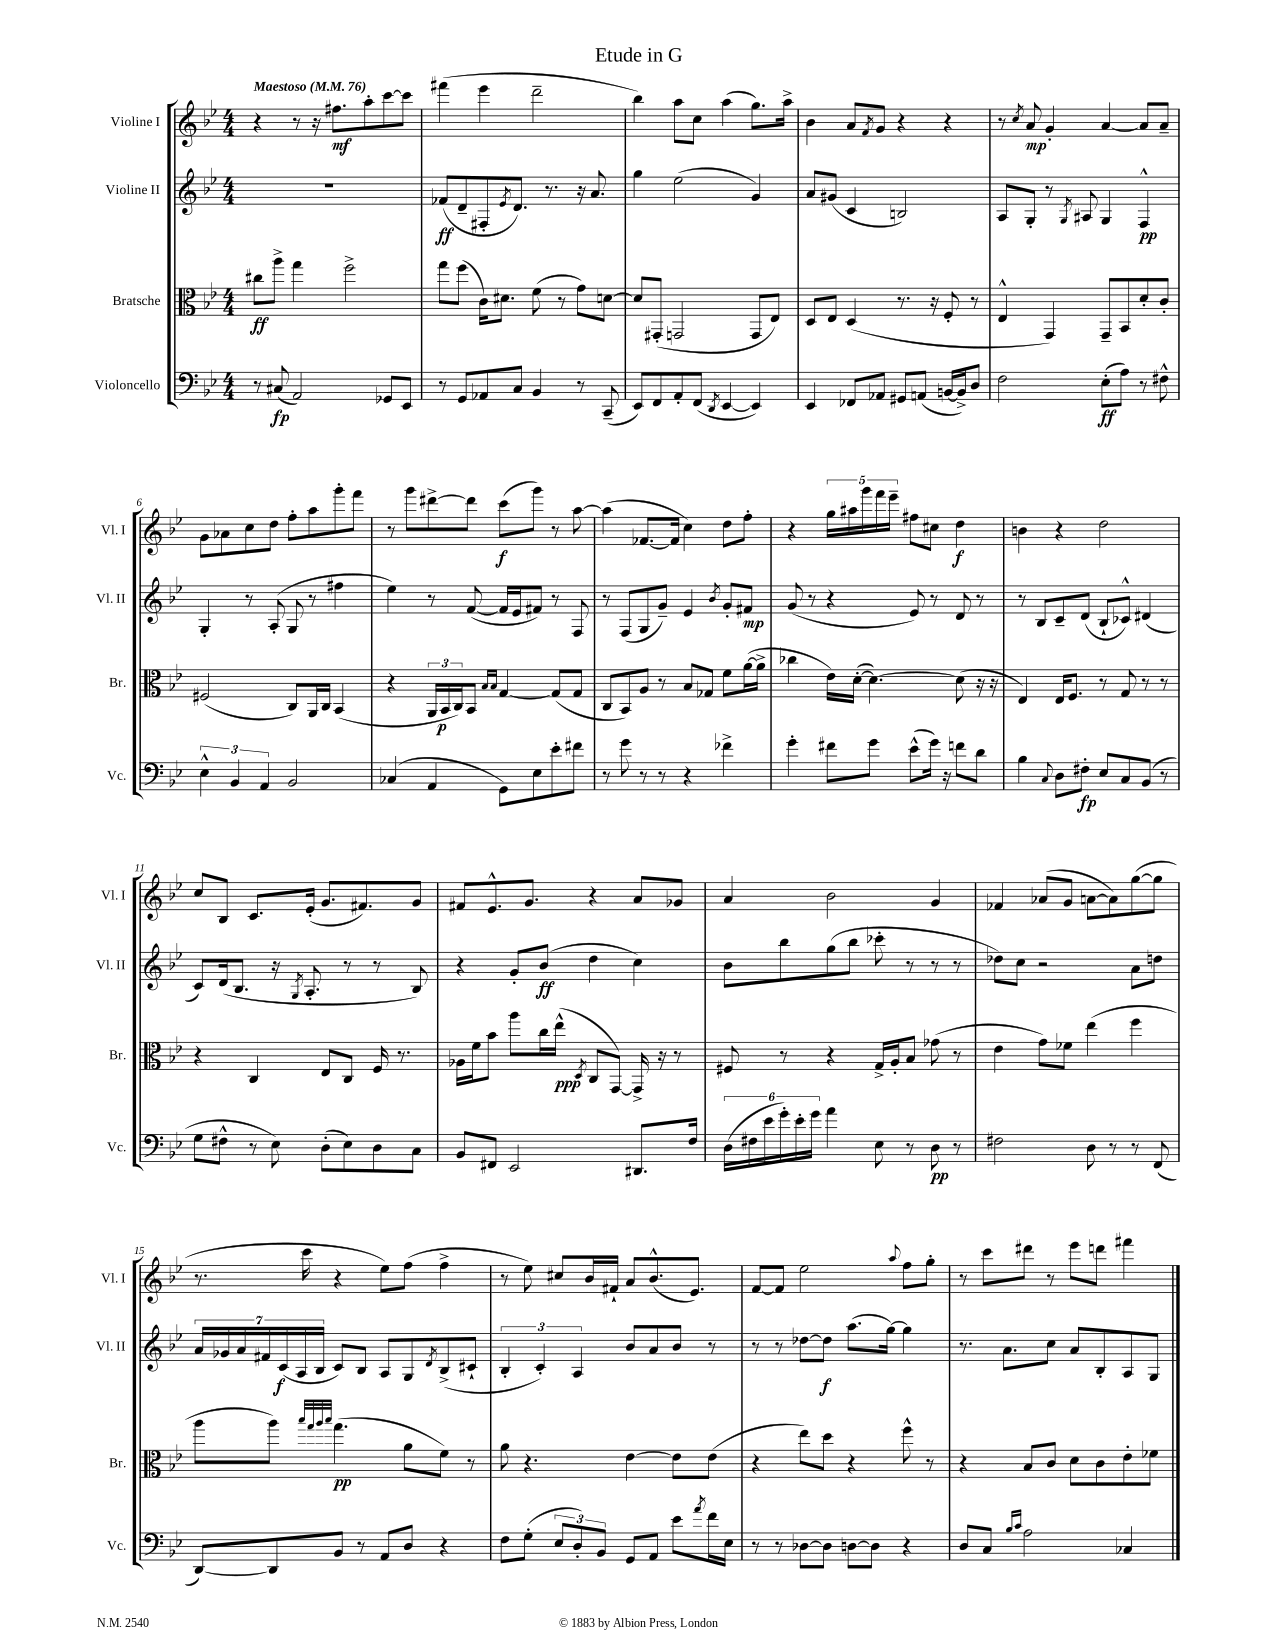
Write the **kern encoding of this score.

**kern	**kern	**kern	**kern
*staff4	*staff3	*staff2	*staff1
*clefF4	*clefC3	*clefG2	*clefG2
*k[b-e-]	*k[b-e-]	*k[b-e-]	*k[b-e-]
*M4/4	*M4/4	*M4/4	*M4/4
*MM76	*MM76	*MM76	*MM76
8r	8cc#	1r	4r
(8C#	8aa^	.	.
2AA)	4gg	.	8r
.	.	.	16r
.	.	.	8.ff#
.	2ff^	.	.
.	.	.	8aa'
8GG-	.	.	[8ccc
8EE-	.	.	8ccc]
=	=	=	=
8r	8gg	(8f-	(4fff#
8GG	(8ff	8d~	.
8AA-	16c)	8F#'	4eee-
.	8.d#	.	.
.	.	8qe-	.
8C	.	8.d)	.
4BB-	(8f	.	2ddd~
.	.	8.r	.
.	8r	.	.
8r	8g)	16r	.
.	.	8.a	.
(8CC~	[8d	.	.
=	=	=	=
8EE-)	8d]	4gg	4bb-)
8FF	(8GG#'	.	.
8AA'	2GG	(2ee-	8aa
(8FF	.	.	8cc
8qDD	.	.	.
[4EE-	.	.	(4aa
4EE-])	8GG	4g)	8.gg)
.	8E-)	.	.
.	.	.	16aa^
=	=	=	=
4EE-	8D	8a	4b-
.	8E-	(8g#	.
8FF-	(4D	4c	8a
.	.	.	8qf
8AA-	.	.	8g
8GG#	8.r	2B)	4r
(8AA	.	.	.
.	16r	.	.
[16BB	8F'	.	4r
16BB^])	.	.	.
8D	8r	.	.
=	=	=	=
2F	4E-^^	8A	8r
.	.	.	8qcc
.	.	8G'	8a
.	4GG)	8r	4g'
.	.	8qG	.
.	.	8A#	.
(8E-'	8GG~	4G	[4a
8A)	8BB-	.	.
8r	8d'	4F^^	8a]
8F#^^	8c'	.	8a~
=	=	=	=
6E-^^	(2F#	4G'	8g
.	.	.	8a-
6BB-	.	.	.
.	.	8r	8cc
6AA	.	.	.
.	.	(8A'	8dd
2BB-	8C)	8G	8ff'
.	16AA	8r	8aa
.	16C	.	.
.	(4BB-	4ff#	8ggg'
.	.	.	8fff
=	=	=	=
(4C-	4r	4ee-)	8r
.	.	.	8ggg
4AA	24AA	8r	[8ddd#^
.	24BB-	.	.
.	24C)	.	.
.	8BB-	([8f	8ddd#]
.	16qqB-	.	.
.	16qqB-	.	.
8GG)	[4G	16f]	(8ccc
.	.	16e-	.
8E-	.	8f#)	8ggg)
8e-'	(8G]	8r	8r
8f#	8G	8F	[8aa
=	=	=	=
8r	8C	8r	(4aa]
8g	8BB-)	(8F	.
8r	8A	8G	[8.f-
8r	8r	8g~)	.
.	.	.	16f-]
4r	8B-	4e-	4cc)
.	8G-	.	.
.	.	8qb-	.
4f-^	8f	8g'	8dd
.	([16a	8f#	8ff'
.	16a^]	.	.
=	=	=	=
4g'	4cc-	(8g	4r
.	.	8r	.
8f#	16e-)	4r	20gg
.	.	.	20aa#
.	([16d'	.	.
.	.	.	20ggg
8g	4.d_)	.	.
.	.	.	20fff
.	.	.	20eee-~
(8e-^^	.	8e-)	8ff#
16g)	.	8r	8cc#
16r	.	.	.
8f	(8d]	8d	4dd
8d	16r	8r	.
.	16r	.	.
=	=	=	=
4B-	4E-)	8r	4b
.	.	8B-	.
8qqC	.	.	.
8D	16E-	8c~	4r
.	8.F	.	.
8F#'	.	(8d	.
8E-	8r	8B-`	2dd
8C	8G	8c-^^)	.
(8BB-	8r	(4d#	.
8r	8r	.	.
=	=	=	=
8G	4r	8c)	8cc
8F#^^	.	(16d	8B-
.	.	8.B-	.
8r	4C	.	8.c
8E-)	.	16r	.
.	.	8qG	.
.	.	8.A'	(16e-'
(8D'	8E-	.	8.g
8E-)	8C	8r	.
.	.	.	8.f#)
8D	16F	8r	.
.	8.r	.	.
8C	.	8B-)	8g
=	=	=	=
8BB-	16A-	4r	8f#
.	16f	.	.
8FF#	8b-	.	8.e-^^
2EE-	8aa	8g'	.
.	.	.	8.g
.	16cc	(8b-	.
.	(16ee-^^	.	.
.	8qD	.	.
.	8C	4dd	4r
.	[8GG)	.	.
8.DD#	16GG^]	4cc)	8a
.	16r	.	.
.	8r	.	8g-
16F	.	.	.
=	=	=	=
(24D	8F#	8b-	4a
24F#	.	.	.
24e-	.	.	.
24g')	8r	8bb-	.
24e-'	.	.	.
24g	.	.	.
4a	4r	(8gg	2b-
.	.	8bb-	.
8E-	16G^	8ccc-'	.
.	16A'	.	.
8r	8B-	8r	.
8D	(8g-	8r	4g
8r	8r	8r	.
=	=	=	=
2F#	4e-	8dd-)	4f-
.	.	8cc	.
.	8g)	2r	(8a-
.	8f-	.	8g
8D	(4ee-	.	[8a
8r	.	.	8a])
8r	4ff	8a	([8gg
(8FF	.	8dd	8gg]
=	=	=	=
[8DD)	8aa	28a	8.r
.	.	28g-	.
.	.	28a	.
.	.	28f#	.
8DD]	8aa)	.	.
.	.	(28c	.
.	.	28A	.
.	.	.	16ccc
.	.	28B-	.
.	32qqbb-	.	.
.	32qqgg	.	.
.	32qqaa	.	.
.	32qqbb-	.	.
8BB-	(4.gg	8c)	4r
8r	.	8B-	.
8AA	.	8A	8ee-)
8D	8a	8G	(8ff
.	.	8qd	.
4r	8f)	(8B-^	4ff^
.	8r	8c#`	.
=	=	=	=
8F	8a	6B-'	8r
(8G'	4.r	.	8ee-)
.	.	6c')	.
12E-	.	.	8cc#
12D')	.	6A	.
.	.	.	16b-
12BB-	.	.	.
.	.	.	16f#`
8GG	[4e-	8b-	8a
8AA	.	8a	(8.b-^^
8e-	8e-]	8b-	.
.	.	.	8.e-)
8qa	.	.	.
16f	(8e-	8r	.
16E-	.	.	.
=	=	=	=
8r	4r	8r	[8f
8r	.	8r	8f]
[8D-	8ee-)	[8dd-	2ee-
8D-]	8dd	8dd-]	.
[8D	4r	(8.aa	.
8D]	.	.	.
.	.	[16gg)	.
.	.	.	8qqaa
4r	8ff^^	4gg]	8ff
.	8r	.	8gg'
=	=	=	=
8D	4r	8.r	8r
8C	.	.	8ccc
.	.	8.a	.
16qqB-	.	.	.
16qqc	.	.	.
2A	8B-	.	8ddd#
.	8c	8cc	8r
.	8d	8a	8eee-
.	8c	8B-'	8ddd
4C-	8e-'	8A	4fff#
.	8f-	8G	.
==	==	==	==
*-	*-	*-	*-
